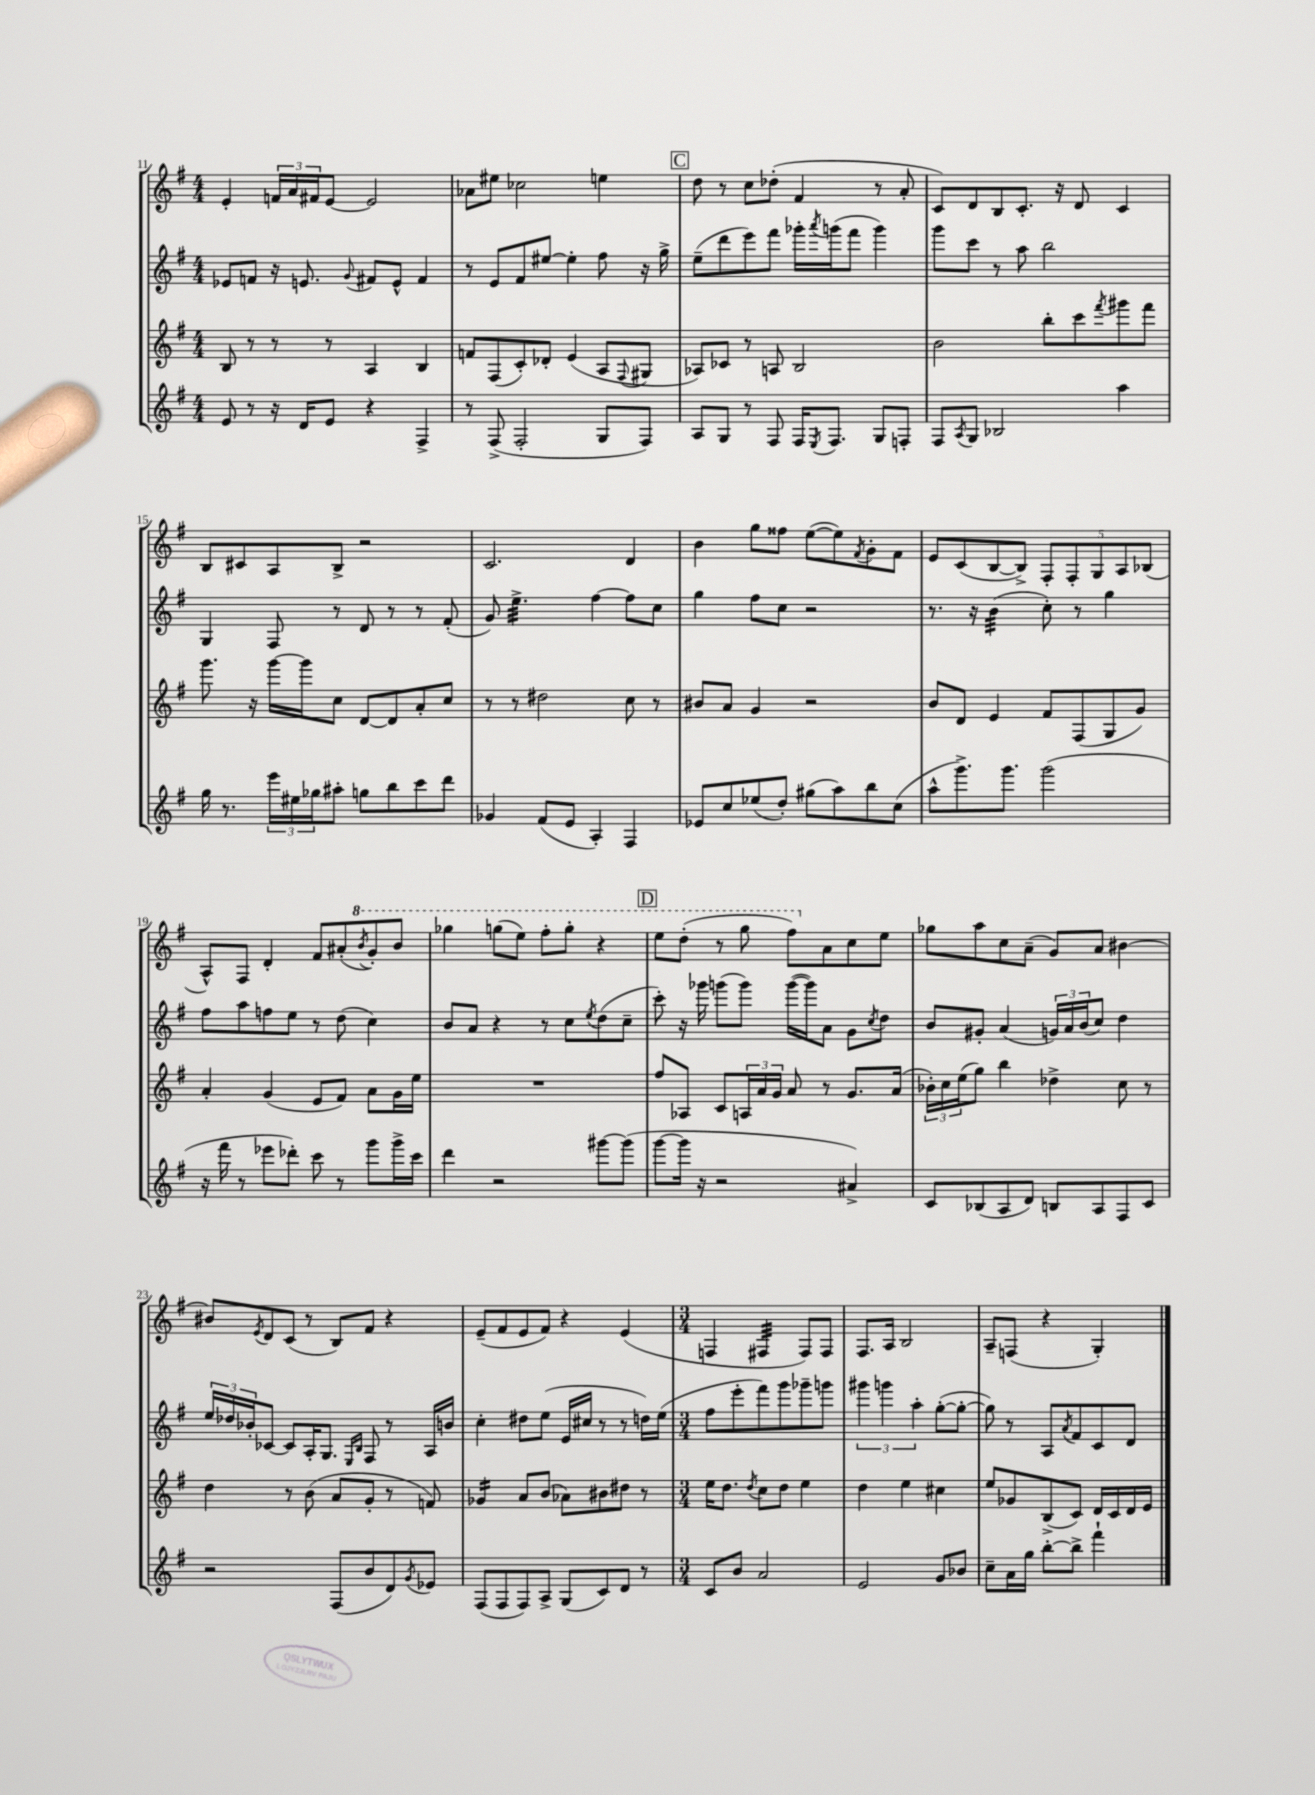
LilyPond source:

<<
\new StaffGroup <<
\new Staff = "s0" {
    \clef treble \key g \major \numericTimeSignature \time 4/4
    e'4-. \tuplet 3/2 { f'16 a'16 fis'16 } e'8~ e'2 |
    aes'8 eis''8 ces''2 e''4 |
    \mark \markup { \box "C" } d''8 r8 c''8 des''8-.( fis'4 r8 a'8-. |
    c'8) d'8 b8 c'8.-. r16 d'8 c'4 |
    b8 cis'8 a8 b8-> r2 |
    c'2. d'4 |
    b'4 g''8 fisis''8 e''8~( e''8) \acciaccatura { fis'8 } g'8-. fis'8 |
    e'8 c'8( b8~ b8->) \tuplet 5/4 { fis8-. fis8-. g8 a8 bes8( } |
    a8-^) fis8 d'4-. fis'8 ais'8-.( \ottava #1 \acciaccatura { b''8 } g''8-.) b''8 |
    ges'''4 g'''8( e'''8) fis'''8-. g'''8-. r4 |
    \mark \markup { \box "D" } e'''8 d'''8-.( r8 g'''8 fis'''8) \ottava #0 a'8 c''8 e''8 |
    ges''8 a''8 c''8 a'8--( g'8) a'8 bis'4~ |
    bis'8 \acciaccatura { e'8 } d'8 c'8( r8 b8) fis'8 r4 |
    e'8--( fis'8 e'8 fis'8) r4 e'4( |
    \numericTimeSignature \time 3/4 f4 fis4:32 fis8) fis8 |
    fis8. a16 b2 |
    a8-- f8( r4 g4-.) \bar "|." |
}
\new Staff = "s1" {
    \clef treble \key g \major \numericTimeSignature \time 4/4
    ees'8 f'8 r16 e'8. \appoggiatura { g'8 } fis'8 e'8-^ fis'4 |
    r8 e'8 fis'8 eis''8~ eis''4-. fis''8 r16 g''16-> |
    \mark \markup { \box "C" } e''8--( d'''8 e'''8) fis'''8 ges'''16-. \acciaccatura { a'''8 } g'''16( fis'''8 g'''4) |
    g'''8 c'''8 r8 a''8 b''2 |
    g4 fis8 r8 d'8 r8 r8 fis'8-.( |
    g'8) e''4.:32-> fis''4~ fis''8 c''8 |
    g''4 fis''8 c''8 r2 |
    r8. r16 b'4:32( c''8-.) r8 g''4 |
    fis''8 a''8 f''8 e''8 r8 d''8( c''4) |
    b'8 a'8 r4 r8 c''8 \acciaccatura { e''8 } d''8( c''8-- |
    \mark \markup { \box "D" } c'''8-.) r16 ges'''16 g'''8( g'''8) g'''16~( g'''16) a'8 g'8 \acciaccatura { c''8 } d''8 |
    b'8 gis'8-. a'4( \tuplet 3/2 { g'16) a'16 b'16( } c''8) d''4 |
    \tuplet 3/2 { e''16 des''16 bes'16-. } ces'8~ ces'8 a16-. g8. \grace { e16 b16 } fis8 r8 a16 b'16 |
    c''4-. dis''8 e''8( e'16 cis''16 r8 r8 d''16) e''16( |
    \numericTimeSignature \time 3/4 fis''8 e'''8-. fis'''8) g'''8 ges'''8-- g'''8 |
    \tuplet 3/2 { gis'''4 g'''4 a''4-. } g''8~-.( g''8~-. |
    g''8) r8 a8 \acciaccatura { a'8 } fis'8 c'8 d'8 \bar "|." |
}
\new Staff = "s2" {
    \clef treble \key g \major \numericTimeSignature \time 4/4
    b8 r8 r8 r8 a4 b4 |
    f'8 fis8( c'8-.) des'8-. e'4( a8 \appoggiatura { fis8 } gis8 |
    \mark \markup { \box "C" } aes8) ces'8 r8 a8 b2 |
    b'2 b''8-. c'''8 \acciaccatura { fis'''8 } gis'''8 fis'''8 |
    g'''8. r16 g'''16~ g'''16 c''8 d'8~ d'8 a'8-. c''8 |
    r8 r8 dis''2 c''8 r8 |
    bis'8 a'8 g'4 r2 |
    b'8 d'8 e'4 fis'8 fis8( g8 g'8) |
    a'4-. g'4( e'8 fis'8) a'8 g'16 e''16 |
    R1 |
    \mark \markup { \box "D" } fis''8 aes8 c'8 \tuplet 3/2 { a16 a'16 g'16 } a'8 r8 g'8. a'16( |
    \tuplet 3/2 { bes'16-.) c''16 e''16( } g''8) b''4 des''4-> c''8 r8 |
    d''4 r8 b'8( a'8 g'8-. r8 f'8) |
    ges'4:16 a'8 b'8( aes'8) bis'8 dis''8 r8 |
    \numericTimeSignature \time 3/4 e''16 d''8. \acciaccatura { d''8 } c''8 d''8 e''4 |
    d''4 e''4 cis''4 |
    e''8 ges'8 b8->( c'8) d'16 c'16 d'16 e'16 \bar "|." |
}
\new Staff = "s3" {
    \clef treble \key g \major \numericTimeSignature \time 4/4
    e'8 r8 r16 d'16 e'8 r4 fis4-> |
    r8 fis8->( fis2-. g8 fis8) |
    \mark \markup { \box "C" } a8 g8 r8 fis8 fis16 \acciaccatura { e8 } fis8. g8 f8-. |
    fis8 \acciaccatura { a8 } g8 bes2 a''4 |
    g''16 r8. \tuplet 3/2 { e'''16 eis''16 ges''16 } ais''8-. g''8 b''8 c'''8 d'''8 |
    ges'4 fis'8( e'8 a4-.) fis4 |
    ees'8 c''8 ees''8( d''8-.) gis''8( a''8) b''8 c''8( |
    a''8-^ g'''8.->) g'''8. g'''2( |
    r16 fis'''16 r8 ees'''8 des'''8-.) c'''8 r8 g'''8 g'''16-> c'''16 |
    d'''4 r2 gis'''8~ gis'''8( |
    \mark \markup { \box "D" } g'''8~ g'''16 r16 r2 ais'4->) |
    c'8 bes8( a8 d'8) b8 a8 fis8 c'8 |
    r2 fis8( b'8 d'8) \acciaccatura { g'8 } ees'8 |
    fis8( fis8 fis8) a8-> g8( c'8) d'8 r8 |
    \numericTimeSignature \time 3/4 c'8 b'8 a'2 |
    e'2 g'8 bes'8 |
    c''8-- a'16 g''16 b''8~-. b''8-> fis'''4-! \bar "|." |
}
>>
>>
\layout { \context { \Score currentBarNumber = #11 } }
